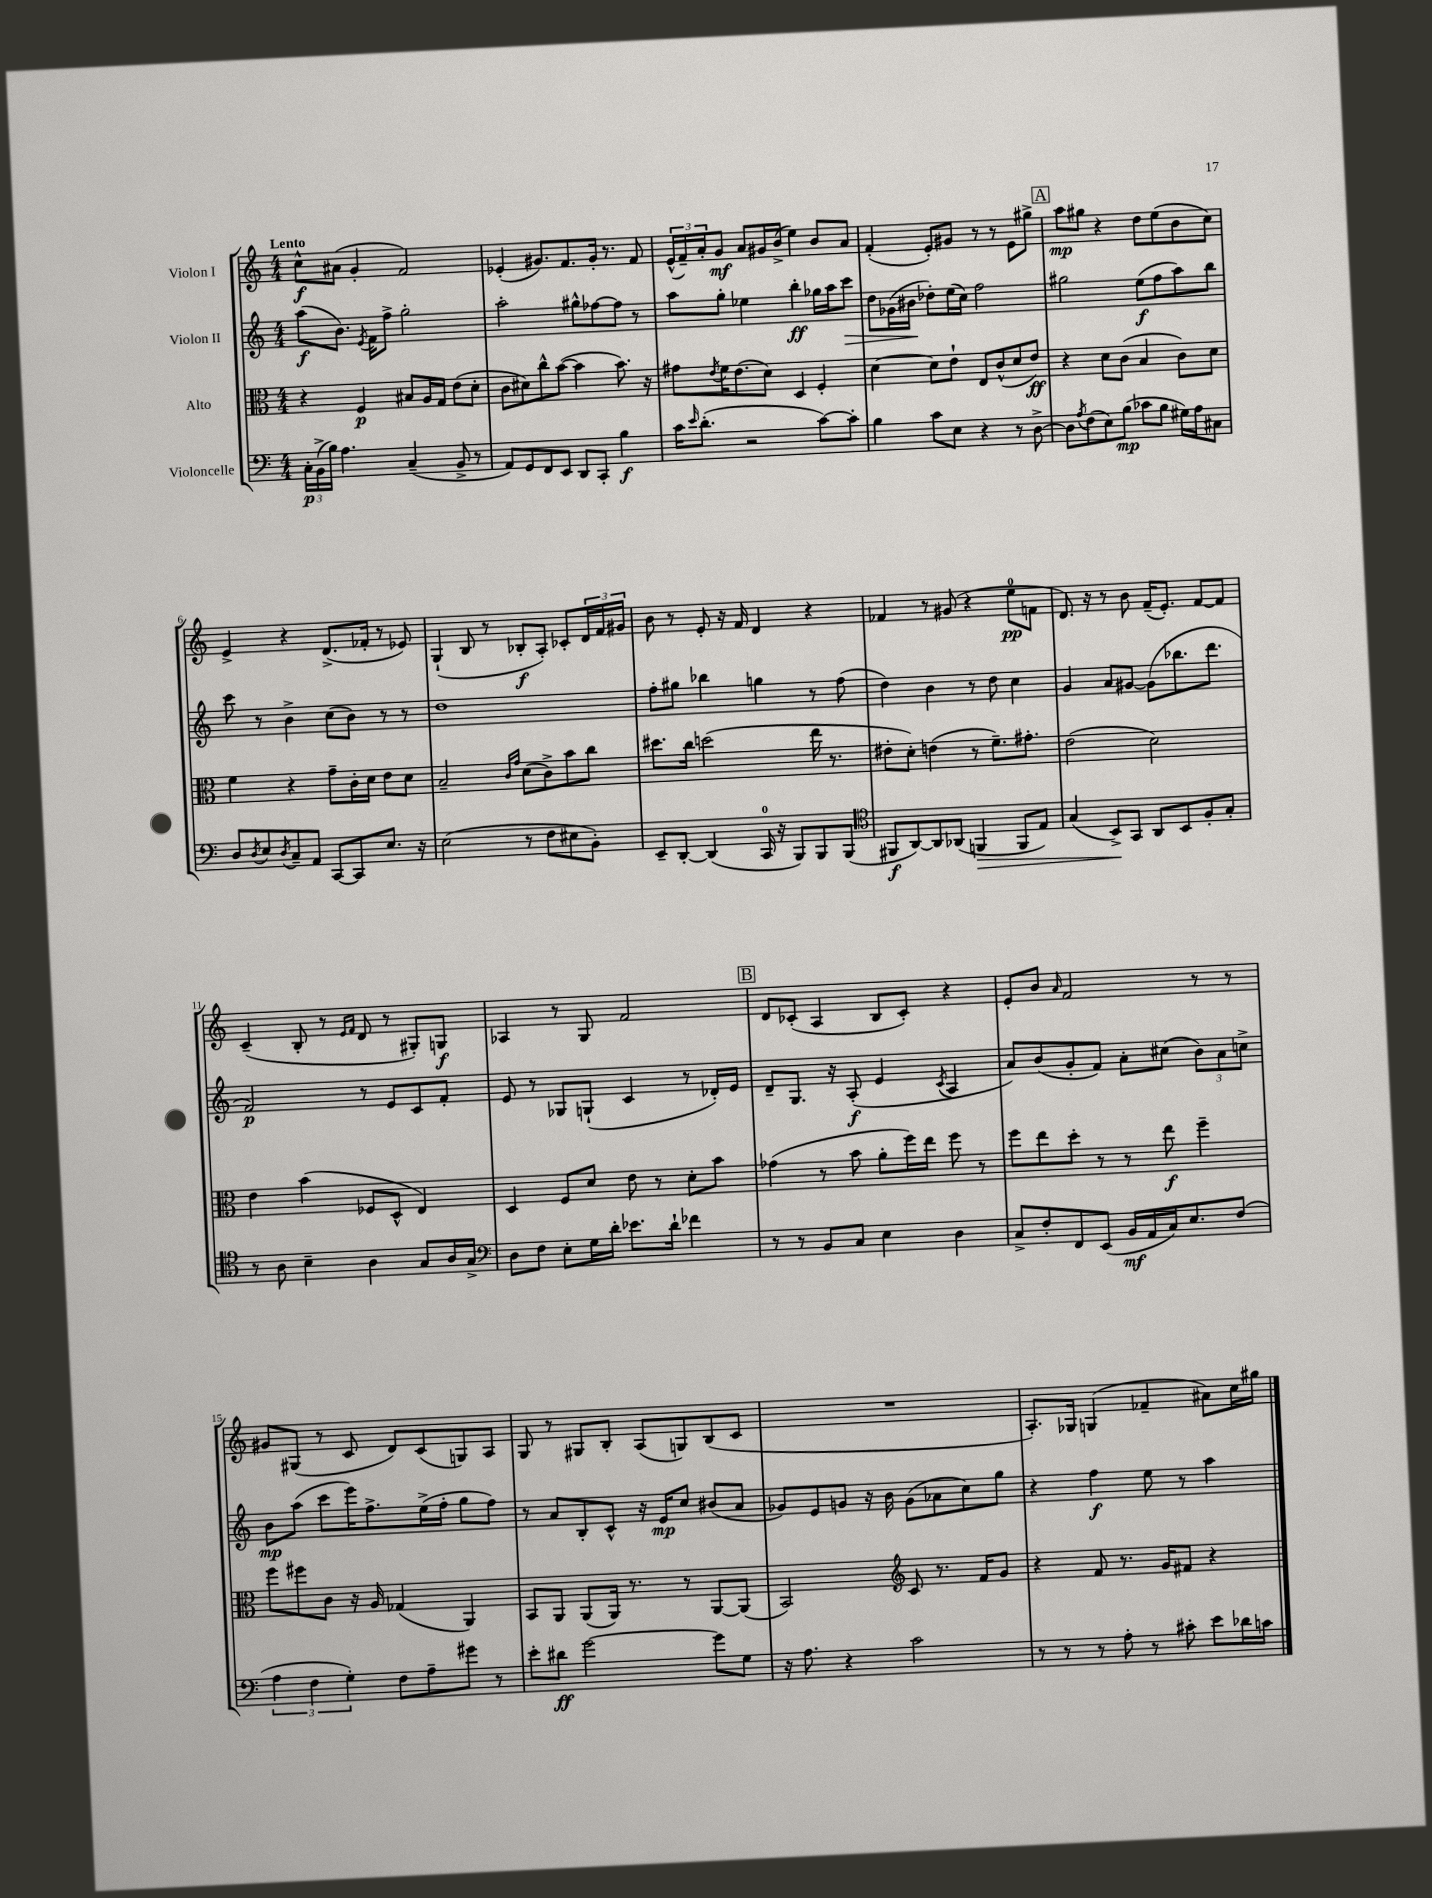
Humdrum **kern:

**kern	**kern	**kern	**kern
*staff4	*staff3	*staff2	*staff1
*clefF4	*clefC3	*clefG2	*clefG2
*k[]	*k[]	*k[]	*k[]
*M4/4	*M4/4	*M4/4	*M4/4
24C'	4r	(8aa	8cc^^
(24BB^	.	.	.
24B)	.	.	.
4.A	.	8.b)	(8a#
.	4F	.	4g'
.	.	8qe	.
.	.	16f	.
.	.	8ff^	.
(4C~	8B#	2gg'	2f)
.	16A	.	.
.	16G	.	.
8BB^	(8e	.	.
8r	8d'	.	.
=	=	=	=
8AA)	8c	2aa'	(4e-'
8GG	8d#)	.	.
8FF	8cc^^	.	8.g#)
8EE	([8b	.	.
.	.	.	8.f
8DD	4b]	8gg#^^	.
8CC'	.	[8ff-	16g#'
.	.	.	8.r
4B	8.b)	8ff-]	.
.	.	8r	8f
.	16r	.	.
=	=	=	=
16c	8g#	8aa	(24e^^
.	.	.	24f~)
16qqe	.	.	.
(8.d'	.	.	.
.	.	.	24a'
.	8qe	.	.
.	16f	8gg'	8g
.	(8.e	.	.
2r	.	4ee-	8a
.	8d)	.	16g#
.	.	.	(16b^
.	4D	4bb'	4ee)
[8c)	4F'	16gg-	8b
.	.	16aa	.
8c']	.	8ccc	8a
=	=	=	=
4B	[4d	8dd	(4f'
.	.	(16g-	.
.	.	16b#	.
8c	8d]	8dd-')	8e')
8E	8e`	(16ee	8g#
.	.	16cc)	.
4r	8E	2ff	8r
.	(8c^^	.	8r
8r	8d	.	8e
[8D^	8e)	.	8gg#^
=	=	=	=
8D]	4r	2gg#	8aa
8qA	.	.	.
(8F	.	.	8gg#
8E)	8d	.	4r
(8B	(8c	.	.
8c-	4B	(8ee	8dd
8B	.	8ff	(8ee
16G#)	8c)	8aa)	8b
16A	.	.	.
8C#	8d	8bb	8cc)
=	=	=	=
8D	4f	8ccc	4e^
8qD	.	.	.
8E	.	8r	.
8qD	.	.	.
8C~	4r	4b^	4r
8AA	.	.	.
[8CC	8g~	(8cc	(8.d^
8CC]	16c'	8b)	.
.	16d	.	16f-'
8.E	8e	8r	8r
.	8d	8r	8e-)
16r	.	.	.
=	=	=	=
(2E	2B~	1dd	(4G`
.	.	.	8B
.	.	.	8r
.	16qqc	.	.
.	16qqg	.	.
8r	(8d	.	8B-'
8F	8c^)	.	8A')
8E#	8b	.	8c-'
8BB')	8cc	.	24d
.	.	.	24f
.	.	.	24g#
=	=	=	=
8EE~	8.dd#	8ff'	8b
[8DD'	.	8gg#	8r
.	16cc	.	.
(4DD]	(2dd	4bb-	8e'
.	.	.	16r
.	.	.	16f
16CC	.	4gg	4d
16r	.	.	.
8BBB)	.	.	.
8BBB	16ee	8r	4r
.	8.r	.	.
(8BBB	.	(8ff	.
=	=	=	=
*clefC4	*	*	*
8FF#	8e#'	4dd)	4f-
[8AA)	8d')	.	.
8AA]	(4e	4b	8r
(8AA-	.	.	(8g#
4FF	8r	8r	4r
.	8.f~)	8dd	.
8FF	.	4cc	8ee
.	8.g#'	.	.
8E)	.	.	8f
=	=	=	=
(4G	(2e	4g	8.d)
.	.	.	16r
8BB^)	.	8a	8r
8GG	.	[8g#	8b
8AA	2d)	(8g#]	(16f~
.	.	.	8.e')
8BB	.	8.bb-	.
8F'	.	.	[8f
.	.	8.ddd	.
8G'	.	.	8f]
=	=	=	=
8r	4e	2f)	(4c~
8A	.	.	.
4B~	(4b	.	8B'
.	.	.	8r
.	.	.	16qqe
.	.	.	16qqf
4A	8F-	8r	8d
.	8D^^	8e	8r
8G	4E)	8c	8G#')
16A	.	8f'	8G
16G^	.	.	.
=	=	=	=
*clefF4	*	*	*
8D	4D	8e	4A-
8F	.	8r	.
8E'	8F	8G-	8r
16G	8d	(8G`	8G
16d'	.	.	.
8.e-	8e	4c	2f
.	8r	.	.
16d`	.	.	.
4f-	8d'	8r	.
.	8b	16d-')	.
.	.	16e	.
=	=	=	=
8r	(4g-	8d~	8d
8r	.	8.G	(8c-'
8BB	8r	.	4A
.	.	16r	.
8C	8b	(8A'	.
4E	8a'	4e	8B
.	16ff)	.	8c-')
.	16ee	.	.
.	.	8qc	.
4D	8ff	4A	4r
.	8r	.	.
=	=	=	=
8C^	8ff	8a)	8e'
8F'	8ee	(8b	8b
.	.	.	16qqa
8FF	8dd'	8g'	2f
(8EE	8r	8f)	.
16BB	8r	8a'	.
16AA	.	.	.
16C)	8ee	(8cc#	.
8.E	.	.	.
.	4ff~	12b)	8r
.	.	12a	.
(8F	.	.	8r
.	.	12cc^	.
=	=	=	=
6A	8ff	8b	8g#
.	8ff#	(8aa	(8G#
6F	.	.	.
.	8c	8ccc	8r
6G')	.	.	.
.	16r	16eee)	8c
.	16A	8.ff^	.
8F	(4G-	.	8d)
8A~	.	(16ee^	(8c
.	.	16ff'	.
8g#	4AA)	8gg	8G)
8r	.	8ff)	8A
=	=	=	=
8e'	8BB	8r	8G
8d#	8AA	8a	8r
[2g	(8AA	8B'	8G#
.	16AA)	8c^^	8B'
.	8.r	.	.
.	.	16r	(8A
.	.	16e	.
.	8r	8cc	8G)
8g]	[8AA	(8b#	(8B
8G	(8AA]	8a	8c
=	=	=	=
16r	2BB)	8g-)	1r
8.A	.	.	.
.	.	8e	.
4r	.	8g	.
.	.	16r	.
.	.	16b	.
*	*clefG2	*	*
2c	8c	(8g	.
.	8.r	8a-	.
.	.	8cc)	.
.	16f	.	.
.	8g	8gg	.
=	=	=	=
8r	4r	4r	8.A')
8r	.	.	.
.	.	.	16G-
8r	8f	4ff	(4G
8A'	8.r	.	.
8r	.	8ee	4f-~
.	16g	.	.
8c#'	8f#	8r	.
8e	4r	4aa	8a#)
16d-	.	.	16cc
16c	.	.	16gg#
==	==	==	==
*-	*-	*-	*-
